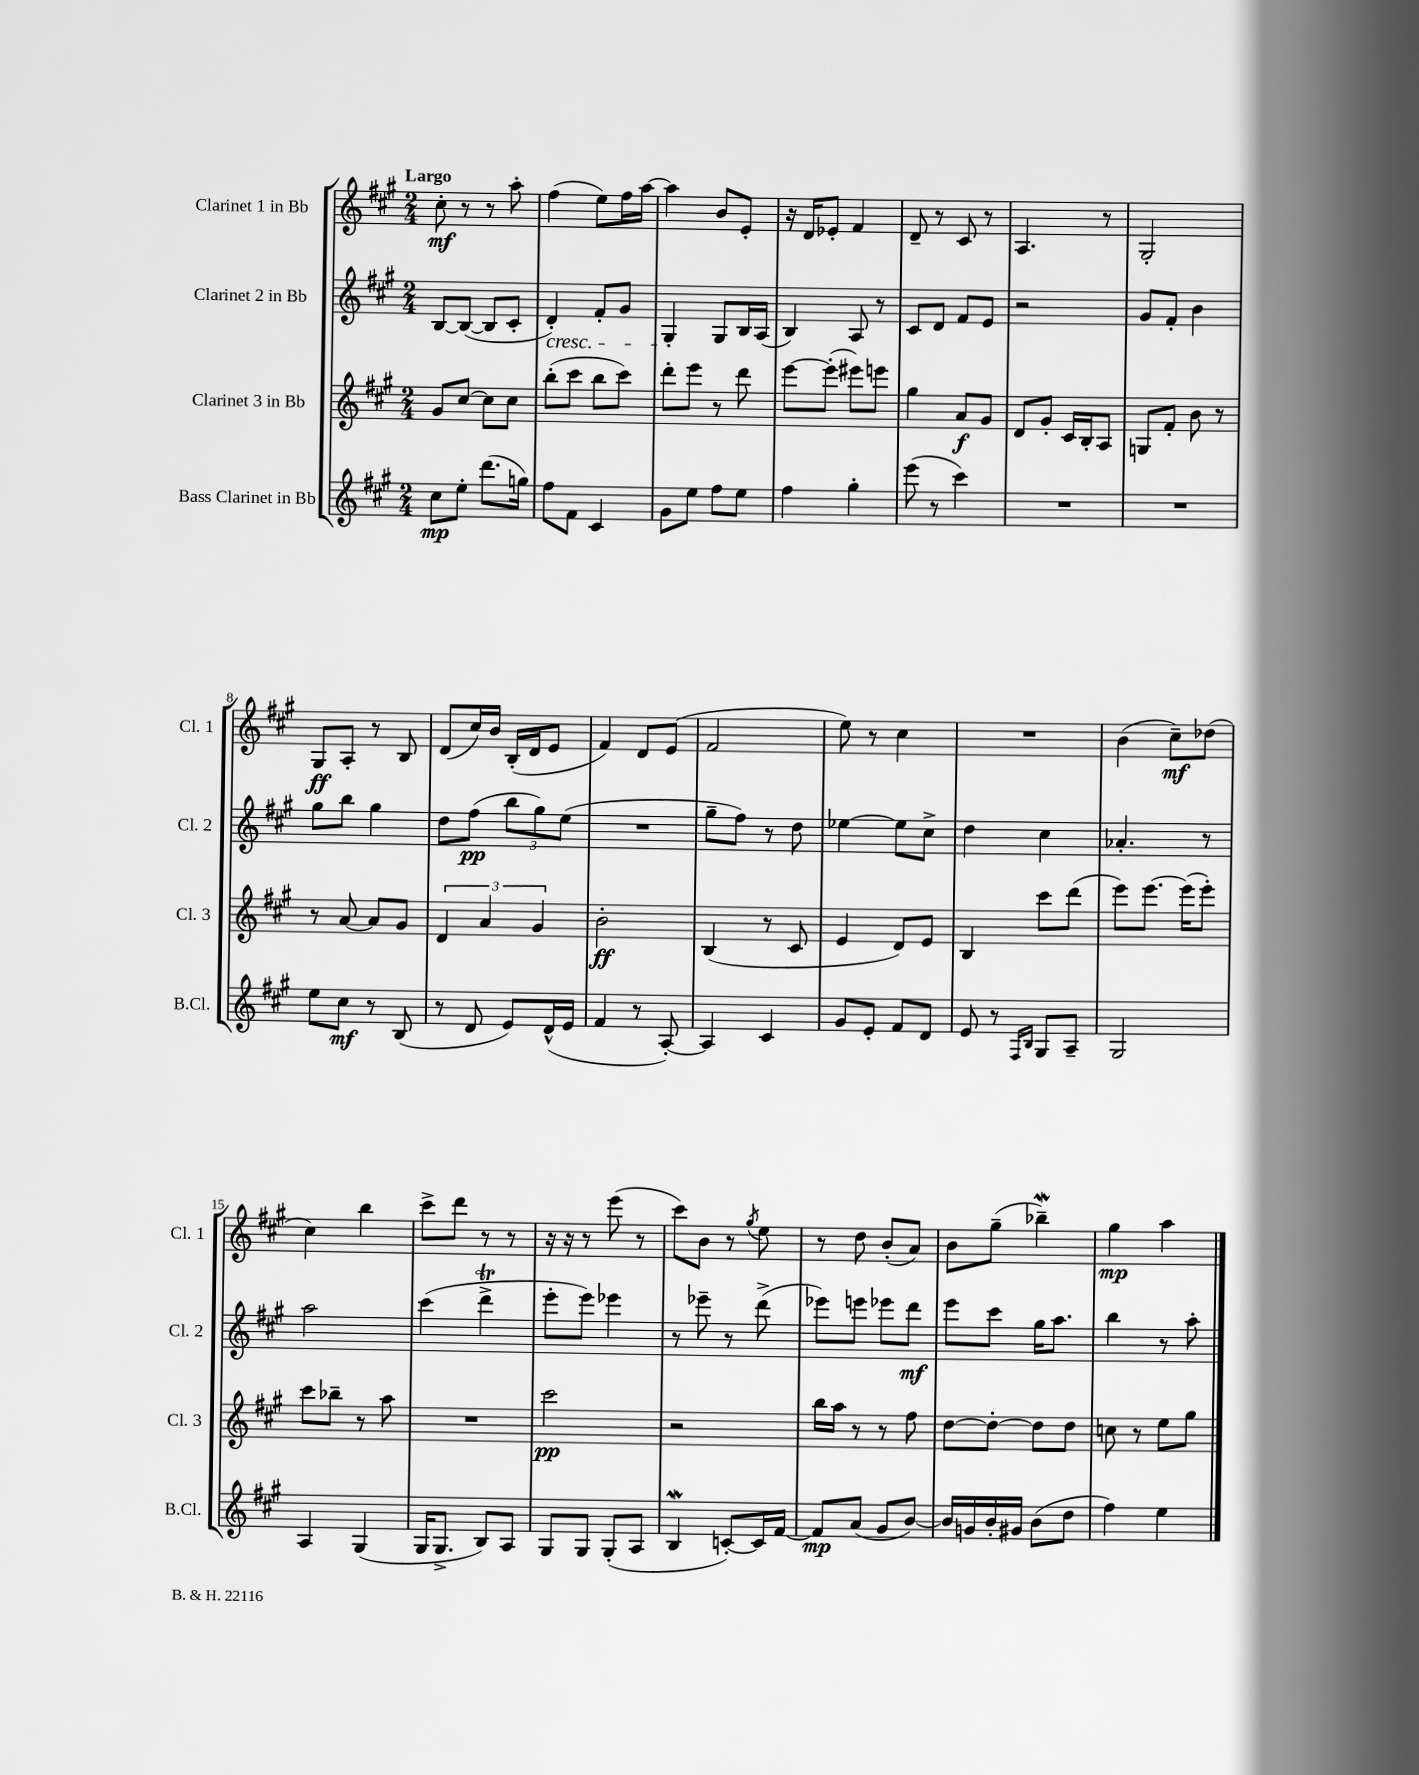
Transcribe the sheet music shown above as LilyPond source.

<<
\new StaffGroup <<
\new Staff = "s0" \with { instrumentName = "Clarinet 1 in Bb" shortInstrumentName = "Cl. 1" } {
    \clef treble \key a \major \numericTimeSignature \time 2/4 \tempo "Largo"
    \autoBeamOff cis''8-.\mf r8 r8 a''8-. |
    fis''4( e''8[) fis''16 a''16]~ |
    a''4 b'8[ e'8]-. |
    r16 d'16[ ees'8]-. fis'4 |
    d'8-- r8 cis'8 r8 |
    a4. r8 |
    gis2-. |
    gis8[\ff a8]-. r8 b8 |
    d'8[( cis''16) b'16] b16[-.( d'16 e'8] |
    fis'4) d'8[ e'8]( |
    fis'2 |
    e''8) r8 cis''4 |
    R2 |
    b'4( cis''8[--\mf) des''8]( |
    cis''4) b''4 |
    cis'''8[-> d'''8] r8 r8 |
    r16 r16 r8 e'''8( r8 |
    cis'''8[) b'8] r8 \acciaccatura { gis''8 } e''8 |
    r8 d''8 b'8[-.( a'8]) |
    b'8[ gis''8]--( bes''4--\mordent) |
    gis''4\mp a''4 \bar "|." |
}
\new Staff = "s1" \with { instrumentName = "Clarinet 2 in Bb" shortInstrumentName = "Cl. 2" } {
    \clef treble \key a \major \numericTimeSignature \time 2/4
    \autoBeamOff b8[~ b8]~( b8[ cis'8]-. |
    d'4-.\cresc) fis'8[-. gis'8] |
    gis4-.\! gis8[ b16 a16]( |
    b4) a8 r8 |
    cis'8[ d'8] fis'8[ e'8] |
    r2 |
    gis'8[ fis'8]-. b'4 |
    gis''8[ b''8] gis''4 |
    d''8[ fis''8]\pp( \tuplet 3/2 { b''8[ gis''8) e''8]( } |
    R2 |
    gis''8[-- fis''8]) r8 d''8 |
    ees''4~ ees''8[ cis''8]-> |
    d''4 cis''4 |
    aes'4.-. r8 |
    a''2 |
    cis'''4( d'''4->\trill |
    e'''8[-. e'''8]) ees'''4 |
    r8 ees'''8-- r8 d'''8->( |
    ees'''8[) e'''8] ees'''8[ d'''8]\mf |
    e'''8[ cis'''8] gis''16[ a''8.] |
    b''4 r8 a''8-. \bar "|." |
}
\new Staff = "s2" \with { instrumentName = "Clarinet 3 in Bb" shortInstrumentName = "Cl. 3" } {
    \clef treble \key a \major \numericTimeSignature \time 2/4
    \autoBeamOff gis'8[ cis''8]~ cis''8[ cis''8] |
    b''8[-.( cis'''8] b''8[ cis'''8]) |
    d'''8[-. e'''8] r8 d'''8 |
    e'''8[~ e'''8]-.( eis'''8[) e'''8] |
    gis''4 a'8[\f gis'8] |
    d'8[ gis'8]-. cis'16[ b16-. a8] |
    g8[ fis'8]-. b'8 r8 |
    r8 a'8~ a'8[ gis'8] |
    \tuplet 3/2 { d'4 a'4 gis'4 } |
    b'2-.\ff |
    b4( r8 cis'8 |
    e'4 d'8[) e'8] |
    b4 cis'''8[ d'''8]( |
    e'''8[) e'''8.]~ e'''16[( e'''8]-.) |
    cis'''8[ bes''8]-- r8 a''8 |
    R2 |
    cis'''2\pp |
    r2 |
    b''16[ a''16] r8 r8 fis''8 |
    d''8[~ d''8]~-. d''8[ d''8] |
    c''8 r8 e''8[ gis''8] \bar "|." |
}
\new Staff = "s3" \with { instrumentName = "Bass Clarinet in Bb" shortInstrumentName = "B.Cl." } {
    \clef treble \key a \major \numericTimeSignature \time 2/4
    \autoBeamOff cis''8[\mp e''8]-. d'''8.[( g''16]) |
    fis''8[ fis'8] cis'4 |
    gis'8[ e''8] fis''8[ e''8] |
    fis''4 gis''4-. |
    e'''8( r8 cis'''4) |
    R2 |
    R2 |
    e''8[ cis''8]\mf r8 b8( |
    r8 d'8 e'8[) d'16-^( e'16] |
    fis'4 r8 a8~-.) |
    a4 cis'4 |
    gis'8[ e'8]-. fis'8[ d'8] |
    e'8 r8 \grace { fis16[ b16] } gis8[ a8]-- |
    gis2 |
    a4 gis4( |
    gis16[ gis8.]-> b8[) a8] |
    gis8[ gis8] gis8[-.( a8] |
    b4\mordent c'8[~-.) c'16 fis'16]~ |
    fis'8[\mp a'8]( gis'8[ b'8]~) |
    b'16[ g'16 b'16-. gis'16] b'8[( d''8] |
    fis''4) e''4 \bar "|." |
}
>>
>>
